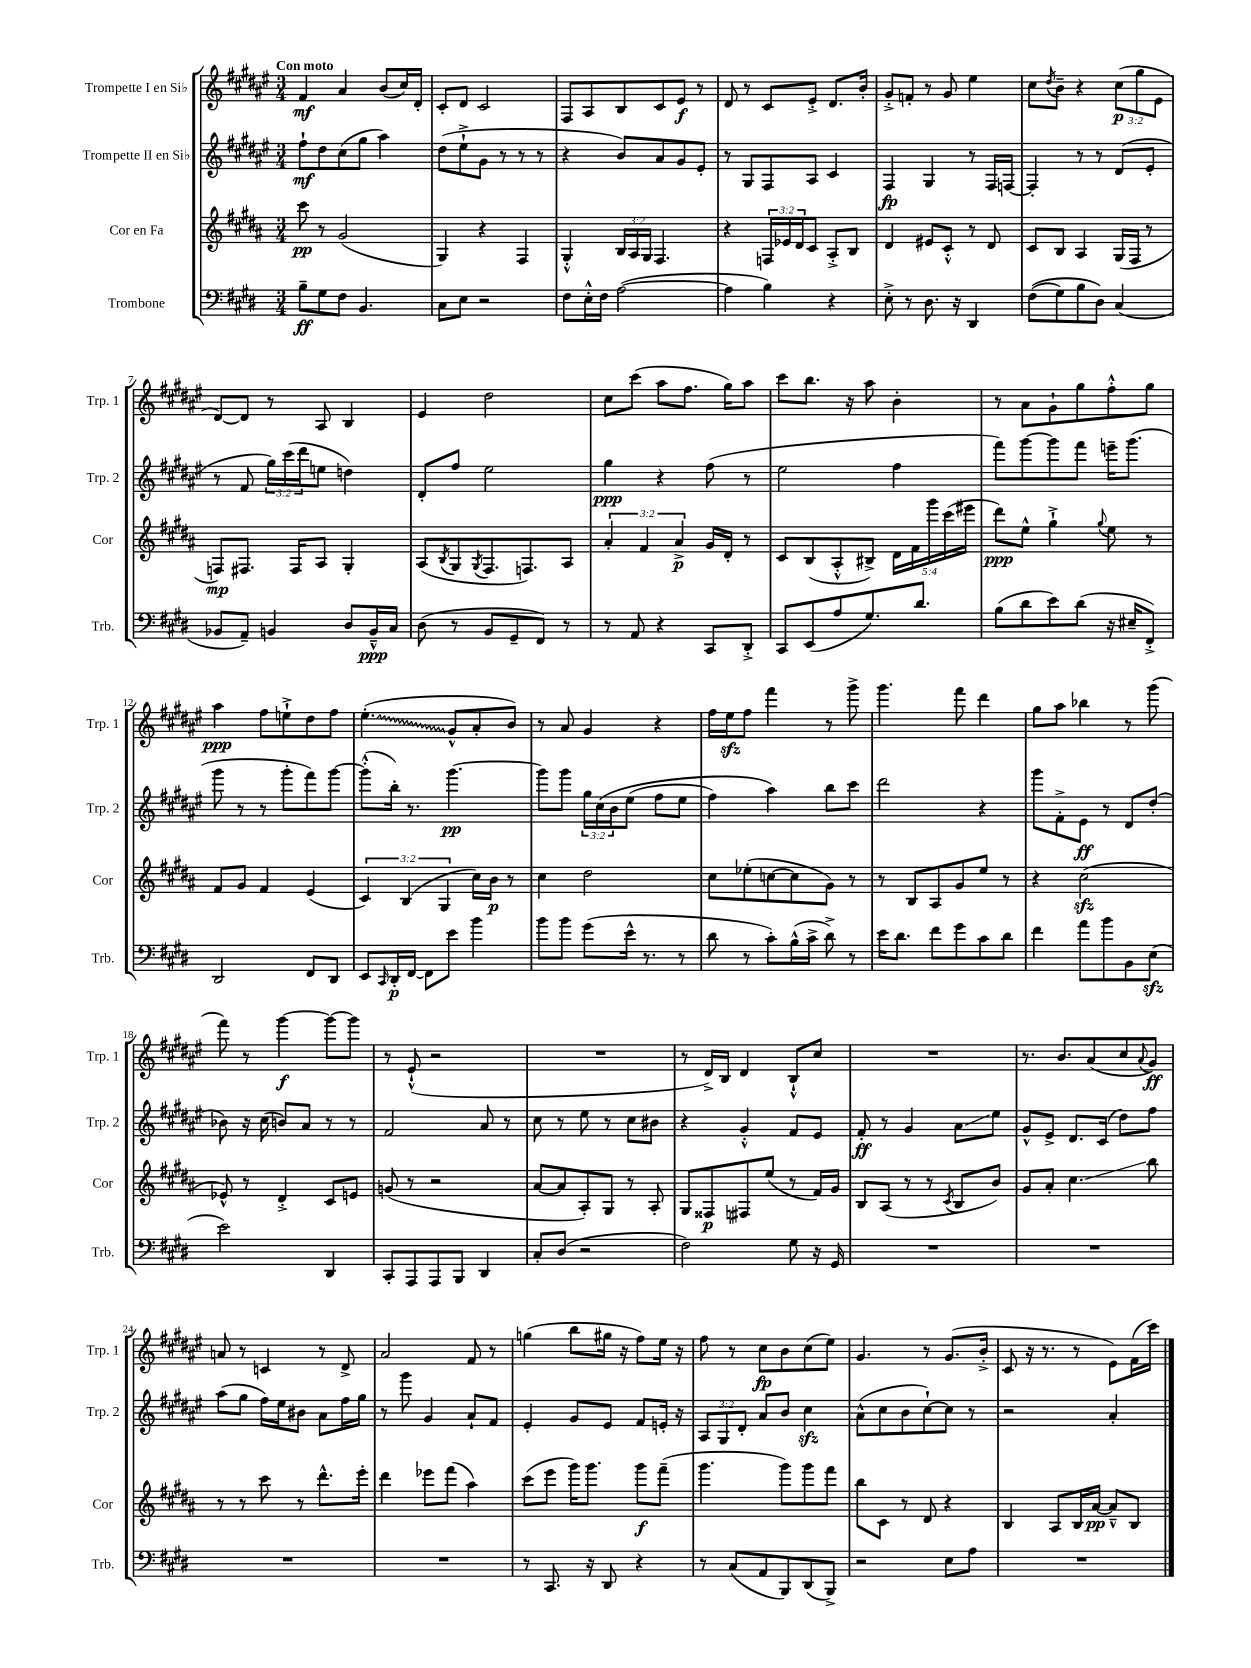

**kern	**kern	**kern	**kern
*staff4	*staff3	*staff2	*staff1
*clefF4	*clefG2	*clefG2	*clefG2
*k[f#c#g#d#]	*k[f#c#g#d#a#]	*k[f#c#g#d#a#e#]	*k[f#c#g#d#a#e#]
*M3/4	*M3/4	*M3/4	*M3/4
8B~	8ccc#	8ff#`	4f#
8G#	8r	8dd#	.
8F#	(2g#	(8cc#	4a#
4.BB	.	8gg#	.
.	.	4aa#)	(8b
.	.	.	16cc#)
.	.	.	16d#'
=	=	=	=
8C#	4G#)	(8dd#	8c#'
8E	.	8ee#`^	8d#
2r	4r	8g#	2c#
.	.	8r	.
.	4F#	8r	.
.	.	8r	.
=	=	=	=
8F#	4G#'^^	4r	8F#
16E'^^	.	.	8A#
16F#	.	.	.
([2A	24B	8b)	8B
.	24A#	.	.
.	24G#	.	.
.	4.F#	8a#	8c#
.	.	8g#	8e#
.	.	8e#'	8r
=	=	=	=
4A]	4r	8r	8d#
.	.	8G#	8r
4B)	24F	8F#	8c#
.	24e-	.	.
.	24d#	.	.
.	8c#	8A#	8e#'^
4r	8A#'^	4c#	8.d#
.	8B	.	.
.	.	.	16b'
=	=	=	=
8E'^	4d#	4F#	8g#'^
8r	.	.	8f'
8.D#	8e#	4G#	8r
.	8c#'^^	.	8g#
16r	.	.	.
4DD#	8r	8r	4ee#
.	8d#	16F#	.
.	.	[16F	.
=	=	=	=
&((8F#	8c#	4F']	8cc#
.	.	.	8qdd#
8G#)	8B	.	8b~
8B	4A#	8r	4r
8D#&)	.	8r	.
(4C#	(16G#	(8d#	(12cc#
.	16F#	.	.
.	.	.	12gg#
.	8r	8e#'	.
.	.	.	12e#
=	=	=	=
8BB-	8F)	8r	[8d#)
8AA~)	8.F#	8f#	8d#]
4BB	.	24gg#)	8r
.	.	(24ccc#	.
.	16F#	.	.
.	.	24ddd#	.
.	8A#	8ee	8A#
8D#	4G#'	4dd)	4B
16BB~^^	.	.	.
16C#	.	.	.
=	=	=	=
(8D#	(8A#	8d#'	4e#
.	8qB	.	.
8r	8G#	8ff#	.
.	8qG#	.	.
8BB	8.F#	2ee#	2dd#
8GG#~	.	.	.
.	8.F)	.	.
8FF#)	.	.	.
8r	8A#	.	.
=	=	=	=
8r	6a#'	4gg#	8cc#
8AA	.	.	(8ccc#
.	6f#	.	.
4r	.	4r	8aa#
.	6a#^	.	.
.	.	.	8.ff#
8CC#	16g#	(8ff#	.
.	16d#'	.	16gg#)
8DD#'^	8r	8r	8aa#
=	=	=	=
8CC#	8c#	2ee#	8ccc#
(8EE	(8B	.	8.bb
8A	8A#'^^	.	.
.	.	.	16r
8.G#)	8B#^)	.	8aa#
.	20d#	4ff#	4b'
.	20f#	.	.
8.d#	.	.	.
.	20ggg#	.	.
.	(20ccc#	.	.
.	20eee#	.	.
=	=	=	=
(8B	8ddd#)	8fff#)	8r
8d#	8ee^^	[8ggg#	8a#
8e)	4gg#`^	8ggg#]	8g#`
(8d#	.	8fff#	8gg#
.	8qqgg#	.	.
16r	8ee	16eee~	8ff#'^^
16E#~	.	(8.ggg#	.
8FF#'^)	8r	.	8gg#
=	=	=	=
2DD#	8f#	8ggg#	4aa#
.	8g#	8r	.
.	4f#	8r	8ff#
.	.	8ggg#'	8ee`^
8FF#	(4e	8fff#)	8dd#
8DD#	.	[8ggg#	8ff#
=	=	=	=
8EE	6c#)	(8ggg#'^^]	(4.ee#'
16qqCC#	.	.	.
16DD#'	.	16bb')	.
.	(6B	.	.
[16FF#	.	8.r	.
8FF#]	.	.	.
.	6G#	.	.
8e	.	[4.ggg#	8g#^^
4b	16cc#)	.	8a#'
.	16b	.	.
.	8r	.	8b)
=	=	=	=
8b	4cc#	8ggg#]	8r
8b	.	8ggg#	8a#
(8g#	2dd#	24gg#	4g#
.	.	&(24cc#	.
.	.	24b	.
16e^^	.	(8ee#	.
8.r	.	.	.
.	.	8ff#	4r
8r	.	8ee#	.
=	=	=	=
8d#	8cc#	4ff#)	16ff#
.	.	.	16ee#
8r	(8ee-'	.	8ff#
8c#')	[8cc	4aa#&)	4fff#
(16B^^	8cc]	.	.
16c#^	.	.	.
8d#^)	8g#)	8bb	8r
8r	8r	8ccc#	8ggg#^
=	=	=	=
16e	8r	2ddd#	4.ggg#
8.d#	.	.	.
.	8B	.	.
8f#	8A#	.	.
8g#	8g#	.	8fff#
8c#	8ee	4r	4ddd#
8d#	8r	.	.
=	=	=	=
4f#	4r	8ggg#	8gg#
.	.	8f#'^	8aa#
8a	(2cc#	8e#	4bb-
8b	.	8r	.
8BB	.	8d#	8r
(8E	.	(8dd#'	(8ggg#
=	=	=	=
2e)	8e-^^)	8b-)	8fff#)
.	8r	16r	8r
.	.	(16cc#	.
.	4d#'^	8b)	[4ggg#
.	.	8a#	.
4DD#	8c#	8r	8ggg#_
.	8e	8r	8ggg#]
=	=	=	=
8CC#'	(8g	2f#	8r
8AAA	8r	.	(8e#`^^
8AAA	2r	.	2r
8BBB	.	.	.
4DD#	.	8a#	.
.	.	8r	.
=	=	=	=
8C#'	[8a#	8cc#	2.r
(8D#	8a#]	8r	.
2r	8A#')	8ee#	.
.	8G#	8r	.
.	8r	8cc#	.
.	8A#'	8b#	.
=	=	=	=
2F#)	8G#	4r	8r
.	8F##	.	16d#^)
.	.	.	16B
.	8F#	4g#'^^	4d#
.	(8ee	.	.
8G#	8r	8f#	8B`^^
16r	16f#)	8e#	8cc#
16GG#	16g#	.	.
=	=	=	=
2.r	8B	8f#'	2.r
.	(8A#	8r	.
.	8r	4g#	.
.	8r	.	.
.	8qc#	.	.
.	8B	8a#	.
.	8b)	8ee#	.
=	=	=	=
2.r	8g#	8g#^^	8.r
.	8a#'	8e#^	.
.	.	.	8.b
.	4.cc#	8.d#	.
.	.	.	(8a#
.	.	(16c#	.
.	.	8dd#)	8cc#
.	.	.	8qqa#
.	8bb	8ff#	8g#)
=	=	=	=
2.r	8r	(8aa#	8a
.	8r	8gg#	8r
.	8ccc#	16ff#)	4c
.	.	16ee#	.
.	8r	8b#	.
.	8.ddd#^^	8a#	8r
.	.	16ff#	8d#^
.	16eee'	16gg#	.
=	=	=	=
2.r	4ddd#	8r	2a#
.	.	8ggg#	.
.	8eee-	4g#	.
.	(8fff#	.	.
.	4aa#)	8a#`	8f#
.	.	8f#	8r
=	=	=	=
8r	(8ccc#	4e#'	(4gg
8.CC#	8eee	.	.
.	16ggg#)	8g#	8bb
16r	8.ggg#	.	.
8DD#	.	8e#	16gg#
.	.	.	16r
4r	8ggg#	8f#	8ff#)
.	(8fff#~	16e'	16ee#
.	.	16r	16r
=	=	=	=
8r	4.ggg#	12A#	8ff#
.	.	12G#	.
(8C#	.	.	8r
.	.	12d#'	.
8AA	.	8a#	8cc#
8BBB)	8ggg#)	8b	8b
(8DD#	8ggg#	4cc#	(8cc#
8BBB^)	8fff#	.	8ee#)
=	=	=	=
2r	8bb	(8a#^^	4.g#
.	8c#	8cc#	.
.	8r	8b	.
.	8d#	[8cc#`)	8r
8E	4r	8cc#]	(8.g#
8A	.	8r	.
.	.	.	16b'^
=	=	=	=
2.r	4B	2r	8c#
.	.	.	16r
.	.	.	8.r
.	8A#	.	.
.	16B	.	8r
.	[16a#	.	.
.	8a#~^^]	4a#'	8e#)
.	8B	.	(16f#
.	.	.	16ccc#)
==	==	==	==
*-	*-	*-	*-
